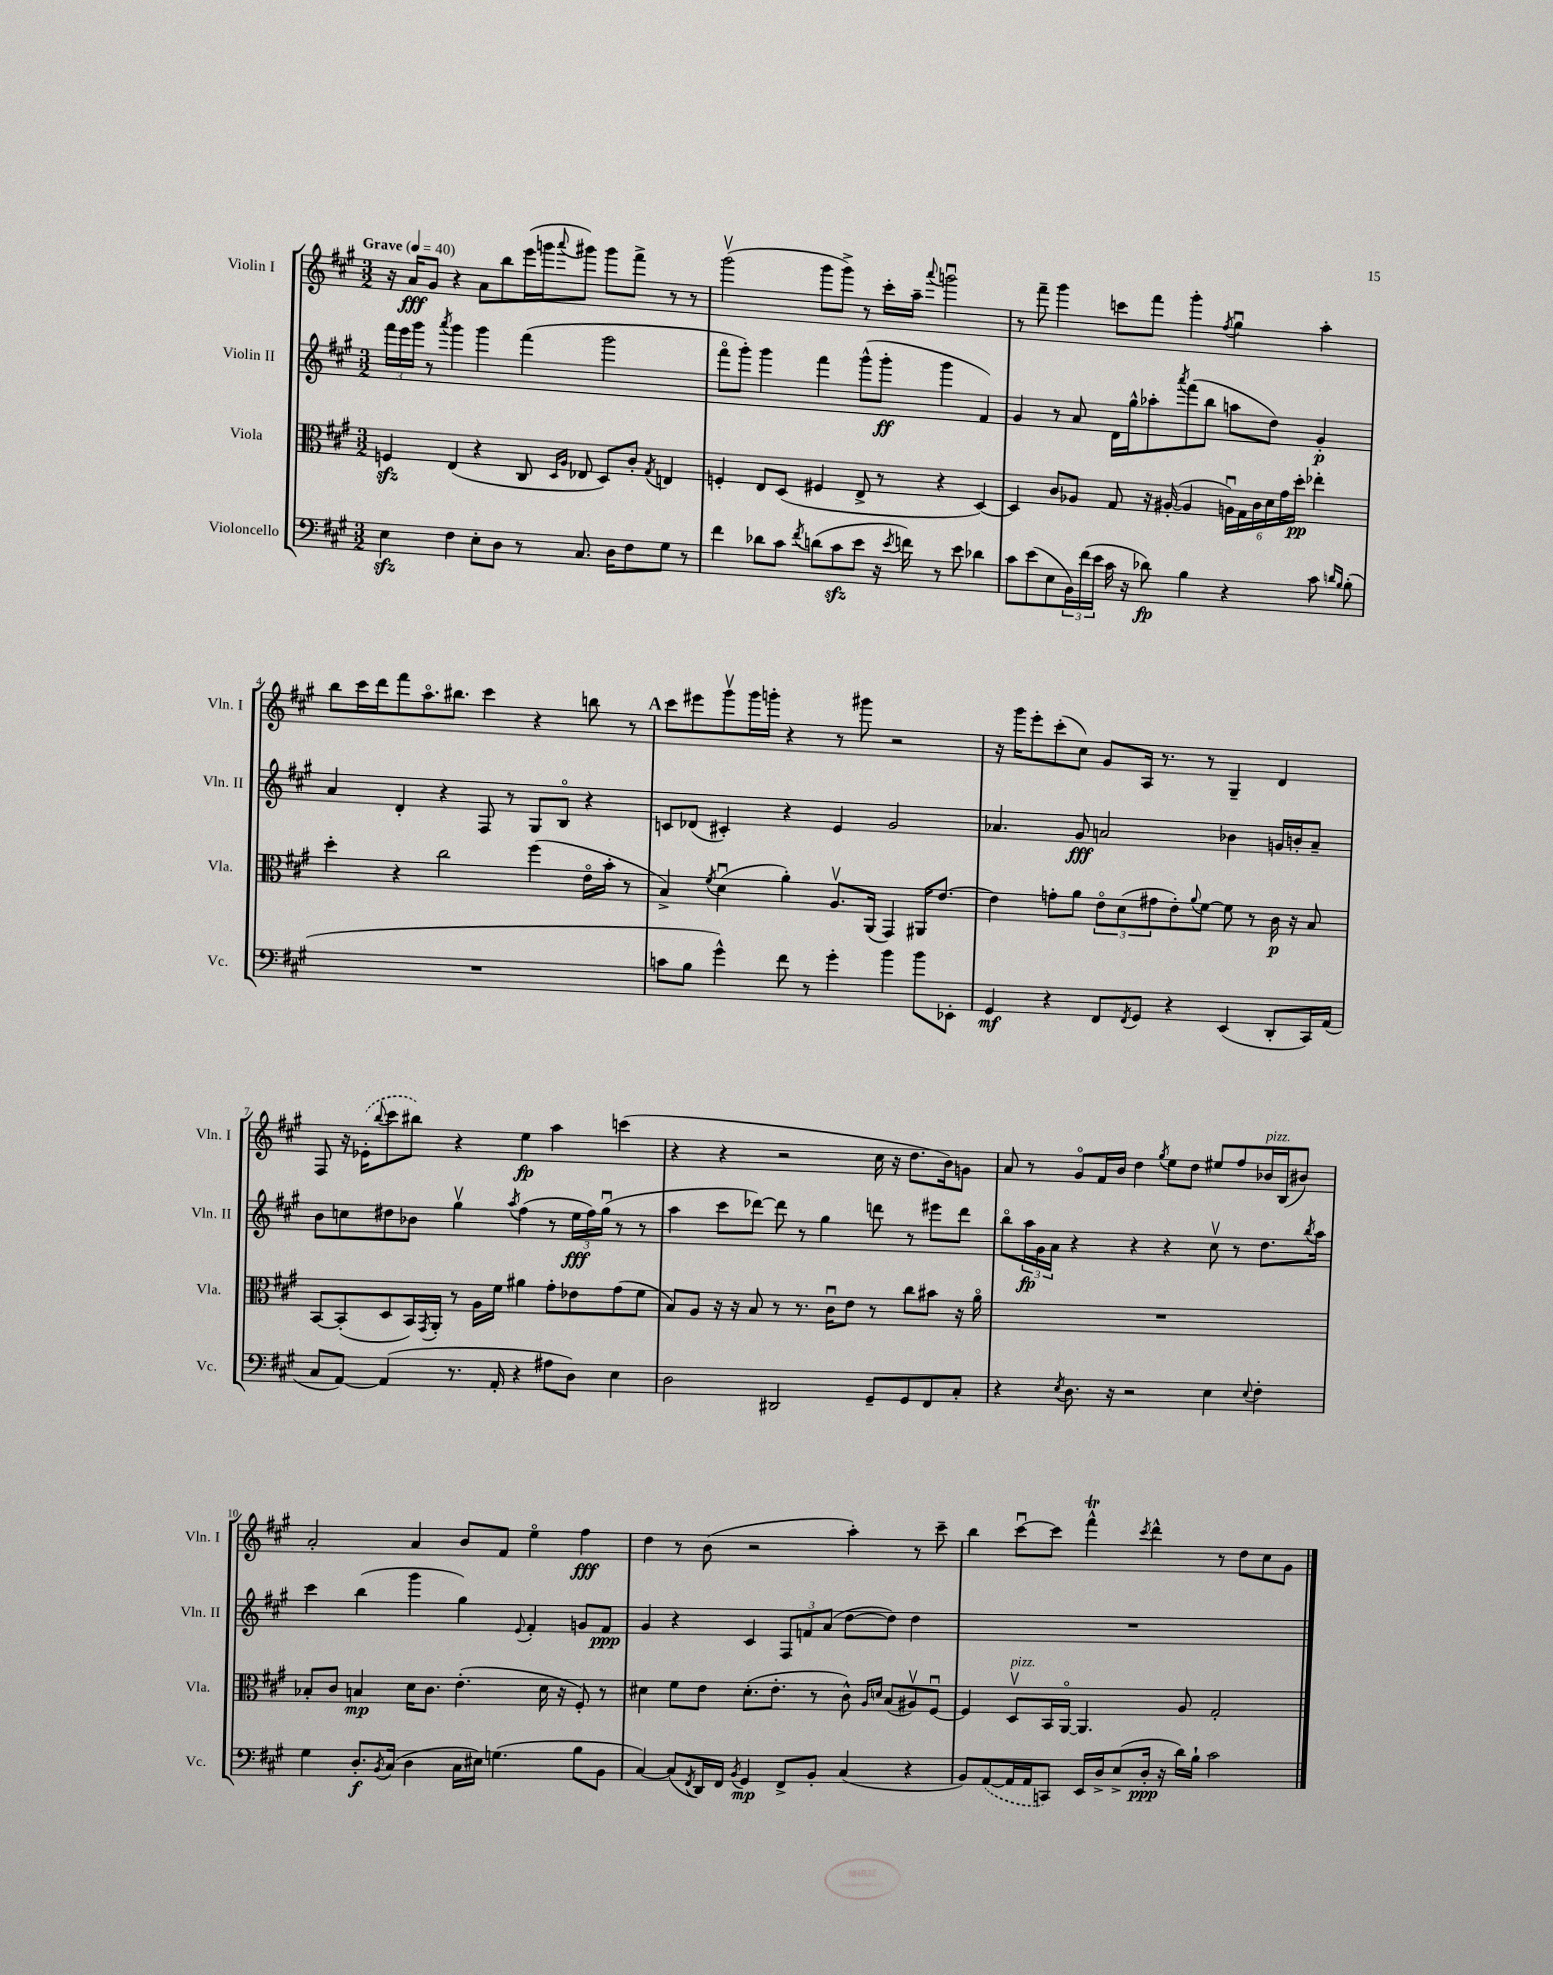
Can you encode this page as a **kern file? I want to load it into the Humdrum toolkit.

**kern	**dynam	**kern	**dynam	**kern	**dynam	**kern	**dynam
*part4	*part4	*part3	*part3	*part2	*part2	*part1	*part1
*staff4	*staff4	*staff3	*staff3	*staff2	*staff2	*staff1	*staff1
*I"Violoncello	*	*I"Viola	*	*I"Violin II	*	*I"Violin I	*
*I'Vc.	*	*I'Vla.	*	*I'Vln. II	*	*I'Vln. I	*
*clefF4	*	*clefC3	*	*clefG2	*	*clefG2	*
*k[f#c#g#]	*	*k[f#c#g#]	*	*k[f#c#g#]	*	*k[f#c#g#]	*
*M3/2	*	*M3/2	*	*M3/2	*	*M3/2	*
*MM40	*	*MM40	*	*MM40	*	*MM40	*
=1	=1	=1	=1	=1	=1	=1	=1
!	!	!	!	!	!	!LO:TX:a:B:t=Grave	!
4Ezz\	.	4Fnzz/	.	24fff#\LL	.	16r	.
.	.	.	.	24eee\	.	.	.
.	.	.	.	.	.	16a/KL	fff
.	.	.	.	24ggg#\JJ	.	.	.
.	.	.	.	8r	.	8g#/J	.
.	.	.	.	8qaaa/	.	.	.
4F#\	.	(4E/	.	4ggg#\	.	4r	.
8E'\L	.	4r	.	4ggg#\	.	8a\L	.
8D\J	.	.	.	.	.	8bb\	.
8r	.	8C#/	.	(4fff#\	.	(16eee\L	.
.	.	.	.	.	.	16gggn\J	.
.	.	16qqD/LL	.	.	.	.	.
.	.	16qqA/JJ	.	.	.	8qqaaa/	.
8.C#/	.	8E-X/	.	.	.	8ggg#X\J)	.
.	.	8D/L)	.	2ggg#\	.	8ggg#\L	.
16D\KL	.	.	.	.	.	.	.
8F#\	.	8c#'/J	.	.	.	8fff#^\J	.
.	.	8qG#/	.	.	.	.	.
8G#\J	.	4En/	.	.	.	8r	.
8r	.	.	.	.	.	8r	.
=2	=2	=2	=2	=2	=2	=2	=2
4f#\	.	4Fn'/	.	8fff#\L	.	(2ggg#v\	.
.	.	.	.	8ggg#'\J)	.	.	.
8d-X\L	.	8E/L	.	4ggg#\	.	.	.
8c#\J	.	(8D/J	.	.	.	.	.
8qf#/	.	.	.	.	.	.	.
(8dn\L	.	4F#X/	.	4fff#\	.	8ggg#\L	.
8c#zz\	.	.	.	.	.	8ggg#^\J)	.
8e\J	.	8E^/	.	(8ggg#^^\L	.	8r	.
16r	.	8r	.	8ggg#'\J	ff	16ccc#'\LL	.
8qe/	.	.	.	.	.	.	.
16fn\)	.	.	.	.	.	16aa~\JJ	.
.	.	.	.	.	.	8qqaaa/	.
8r	.	4r	.	4ggg#\	.	2gggnu\	.
8e\	.	.	.	.	.	.	.
4d-X\	.	[4D/)	.	4f#/)	.	.	.
=3	=3	=3	=3	=3	=3	=3	=3
8c#\L	.	4D/]	.	4g#/	.	8r	.
(8e\	.	.	.	.	.	8fff#~\	.
8E\	.	8c#/L	.	8r	.	4ggg#\	.
24BB\L)	.	8A-X/J	.	8a/	.	.	.
(24f#\	.	.	.	.	.	.	.
24e\JJ	.	.	.	.	.	.	.
16c#\	.	8G#/	.	16d\LL	.	8cccn\L	.
16r	.	.	.	16gg#^^\J	.	.	.
8d-X\)	fp	16r	.	8aa-X'\	.	8fff#\J	.
.	.	([16A#X'/	.	.	.	.	.
.	.	.	.	8qaaa/	.	.	.
4B\	.	4A#/]	.	(8fff#\	.	4ggg#'\	.
.	.	.	.	8bb\J	.	.	.
.	.	.	.	.	.	8qff#/	.
4r	.	24Anu\LL)	.	8aan\L	.	4gg#u\	.
.	.	24G#\	.	.	.	.	.
.	.	24c#\	.	.	.	.	.
.	.	24d\	.	8dd\J)	.	.	.
.	.	24g#\	.	.	.	.	.
.	.	24dd'\JJ	pp	.	.	.	.
8c#\	.	4ee-X'\	.	4g#'/	p	4aa'\	.
16qqdn/LL	.	.	.	.	.	.	.
16qqB/JJ	.	.	.	.	.	.	.
(8B'\	.	.	.	.	.	.	.
!!LO:LB:g=z
=4	=4	=4	=4	=4	=4	=4	=4
1.r	.	4dd'\	.	4a/	.	8bb\L	.
.	.	.	.	.	.	16ccc#\L	.
.	.	.	.	.	.	16ddd\J	.
.	.	4r	.	4d'/	.	8fff#\	.
.	.	.	.	.	.	8.aa\	.
.	.	2cc#\	.	4r	.	.	.
.	.	.	.	.	.	8.bb#X\J	.
.	.	.	.	8F#/	.	4ccc#\	.
.	.	.	.	8r	.	.	.
.	.	(4ff#\	.	8G#/L	.	4r	.
.	.	.	.	8B/J	.	.	.
.	.	16e\LL	.	4r	.	8bbn\	.
.	.	16b'\JJ	.	.	.	.	.
.	.	8r	.	.	.	8r	.
!!LO:REH:place=s1:t=A
=5	=5	=5	=5	=5	=5	=5	=5
8cn\L	.	4B^/)	.	8cn/L	.	8ccc#\L	.
8B\J	.	.	.	(8d-X/J	.	8eee#X\	.
.	.	8qf#/	.	.	.	.	.
4g#^^\)	.	(4du\	.	4c#X'/)	.	8ggg#v\	.
.	.	.	.	.	.	16ggg#\L	.
.	.	.	.	.	.	16gggn'\JJ	.
8f#\	.	4a'\)	.	4r	.	4r	.
8r	.	.	.	.	.	.	.
4g#'\	.	8.Av/L	.	4e/	.	8r	.
.	.	.	.	.	.	8ggg#X\	.
.	.	(16AA/Jk	.	.	.	.	.
4b\	.	4GG#/)	.	2g#/	.	2r	.
8b\L	.	16AA#X/KL	.	.	.	.	.
.	.	[8.e/J	.	.	.	.	.
8EE-X'\J	.	.	.	.	.	.	.
=6	=6	=6	=6	=6	=6	=6	=6
4GG#/	mf	4e\]	.	4.a-X/	.	16r	.
.	.	.	.	.	.	16ggg#\KL	.
.	.	.	.	.	.	8eee'\	.
4r	.	8gn'\L	.	.	.	(8ccc#'\	.
.	.	8a\J	.	8g#/	fff	8cc#\J)	.
8FF#/L	.	12e\L	.	2an/	.	8g#/L	.
.	.	(12d\	.	.	.	.	.
8qFF#/	.	.	.	.	.	.	.
8GG#/J	.	.	.	.	.	16A/Jk	.
.	.	12g#X\	.	.	.	.	.
.	.	.	.	.	.	8.r	.
4r	.	8e'\)	.	.	.	.	.
.	.	8qqa/	.	.	.	.	.
.	.	[8f#\J	.	.	.	8r	.
(4EE/	.	8f#\]	.	4b-X\	.	4G#~/	.
.	.	8r	.	.	.	.	.
8DD'/L	.	16c#\	p	16gn/LL	.	4d/	.
.	.	16r	.	16bn'/J	.	.	.
16CC#/L)	.	8B/	.	8a~/J	.	.	.
(16AA/JJ	.	.	.	.	.	.	.
!!LO:LB:g=z
=7	=7	=7	=7	=7	=7	=7	=7
8C#/L	.	[8BB/L	.	8b\L	.	8F#/	.
[8AA/J)	.	(8BB'/]	.	8ccn\	.	16r	.
.	.	.	.	.	.	(16e-X'\KL	.
.	.	.	.	.	.	8qqbb/	.
(4AA/]	.	8D/	.	8dd#X\	.	8ccc#\	.
.	.	16BB/L)	.	8b-X\J	.	8bb#X\J)	.
.	.	8qGG#/	.	.	.	.	.
.	.	16AA'/JJ	.	.	.	.	.
8.r	.	8r	.	4gg#v\	.	4r	.
.	.	16A\LL	.	.	.	.	.
16AA'/	.	16f#\JJ	.	.	.	.	.
.	.	.	.	8qaa/	.	.	.
4r	.	4a#X\	.	(4ff#\	.	4ee\	fp
8A#X\L	.	8g#'\L	.	8r	.	4aa\	.
8D\J)	.	8e-X\	.	24ee\LL	fff	.	.
.	.	.	.	24ff#\)	.	.	.
.	.	.	.	(24gg#u\JJ	.	.	.
4E\	.	(8g#\	.	8r	.	(4cccn\	.
.	.	8f#\J	.	8r	.	.	.
=8	=8	=8	=8	=8	=8	=8	=8
2D\	.	8B/L)	.	4aa\	.	4r	.
.	.	8A/J	.	.	.	.	.
.	.	16r	.	8ccc#\L	.	4r	.
.	.	16r	.	.	.	.	.
.	.	8B/	.	[8ddd-X\J)	.	.	.
2DD#X/	.	8r	.	8ddd-\]	.	2r	.
.	.	8.r	.	8r	.	.	.
.	.	.	.	4gg#\	.	.	.
.	.	16c#u\KL	.	.	.	.	.
.	.	8e\J	.	.	.	.	.
8GG#~/L	.	8r	.	8dddn\	.	16cc#\	.
.	.	.	.	.	.	16r	.
8GG#/	.	8cc#\L	.	8r	.	8.dd\L	.
8FF#/	.	8b#X\J	.	8eee#X\L	.	.	.
.	.	.	.	.	.	16b\k)	.
8C#'/J	.	16r	.	8ddd\J	.	8gn\J	.
.	.	16a\	.	.	.	.	.
=9	=9	=9	=9	=9	=9	=9	=9
4r	.	1.r	.	8bb\L	.	8a/	.
.	.	.	.	24aa\L	fp	8r	.
.	.	.	.	24g#\	.	.	.
.	.	.	.	24a\JJ	.	.	.
8qE/	.	.	.	.	.	.	.
8.D\	.	.	.	4r	.	8g#/L	.
.	.	.	.	.	.	16f#/L	.
16r	.	.	.	.	.	16b/JJ	.
2r	.	.	.	4r	.	4dd\	.
.	.	.	.	.	.	8qgg#/	.
.	.	.	.	4r	.	8ee\L	.
.	.	.	.	.	.	8dd\J	.
4E\	.	.	.	8cc#v\	.	8ee#X/L	.
.	.	.	.	8r	.	8ff#/	.
8qqE/	.	.	.	.	.	.	.
!	!	!	!	!	!	!LO:TX:a:i:t=pizz.	!
4F#'\	.	.	.	8.dd\L	.	16b-X/L	.
.	.	.	.	.	.	(16B/J	.
.	.	.	.	.	.	8b#X/J)	.
.	.	.	.	8qbb/	.	.	.
.	.	.	.	16aa\Jk	.	.	.
!!LO:LB:g=z
=10	=10	=10	=10	=10	=10	=10	=10
4G#\	.	8B-X'/L	.	4ccc#\	.	2a'/	.
.	.	8c#/J	.	.	.	.	.
8.D'/L	f	4Bn/	mp	(4bb\	.	.	.
8qBB/	.	.	.	.	.	.	.
(16C#/Jk	.	.	.	.	.	.	.
4D\	.	16d\KL	.	4ggg#\	.	4a/	.
.	.	8.c#\J	.	.	.	.	.
16C#\LL	.	(4.e'\	.	4gg#\)	.	8b/L	.
16E#X\JJ)	.	.	.	.	.	.	.
(4.Gn\	.	.	.	.	.	8f#/J	.
.	.	.	.	8qqe/	.	.	.
.	.	.	.	4f#'/	.	4ee\	.
.	.	16d\	.	.	.	.	.
.	.	16r	.	.	.	.	.
8B\L	.	8F#'/)	.	8gn/L	.	4ff#\	fff
8BB\J	.	8r	.	8f#/J	ppp	.	.
=11	=11	=11	=11	=11	=11	=11	=11
[4C#/)	.	4d#X\	.	4g#/	.	4dd\	.
(8C#/L]	.	8f#\L	.	4r	.	8r	.
8qFF#/	.	.	.	.	.	.	.
16DD/L)	.	8e\J	.	.	.	(8b\	.
16FF#/JJ	.	.	.	.	.	.	.
8qBB/	.	.	.	.	.	.	.
4GG#/	mp	(8.d#'\L	.	4c#/	.	2r	.
.	.	8.e'\J	.	.	.	.	.
8FF#^/L	.	.	.	12F#/L	.	.	.
.	.	.	.	12fn/	.	.	.
8BB'/J	.	8r	.	.	.	.	.
.	.	.	.	(12a/J	.	.	.
(4C#/	.	8c#^^\)	.	[8dd\L	.	4aa'\)	.
.	.	16qqA/LL	.	.	.	.	.
.	.	16qqdn/JJ	.	.	.	.	.
.	.	(8B/L	.	8dd\J])	.	.	.
4r	.	8A#Xv/)	.	4dd\	.	8r	.
.	.	[8F#u/J	.	.	.	8ccc#~\	.
=12	=12	=12	=12	=12	=12	=12	=12
8BB/L)	.	4F#/]	.	1.r	.	4bb\	.
([8AA/	.	.	.	.	.	.	.
!	!	!LO:TX:a:i:t=pizz.	!	!	!	!	!
16AA/L]	.	8Dv/L	.	.	.	[8ccc#u\L	.
16AA/J	.	.	.	.	.	.	.
8CCn/J)	.	16BB/L	.	.	.	8ccc#\J]	.
.	.	[16AA/JJ	.	.	.	.	.
16EE/LL	.	4.AA/]	.	.	.	4fff#T^^\	.
16D^/J	.	.	.	.	.	.	.
(8E^/	.	.	.	.	.	.	.
.	.	.	.	.	.	8qccc#/	.
16D'/Jk	ppp	.	.	.	.	4ddd^^\	.
16r	.	.	.	.	.	.	.
16d\LL)	.	8A/	.	.	.	.	.
16B`\JJ	.	.	.	.	.	.	.
2c#\	.	2G#'/	.	.	.	8r	.
.	.	.	.	.	.	8dd\L	.
.	.	.	.	.	.	8cc#\	.
.	.	.	.	.	.	8g#\J	.
==	==	==	==	==	==	==	==
*-	*-	*-	*-	*-	*-	*-	*-
